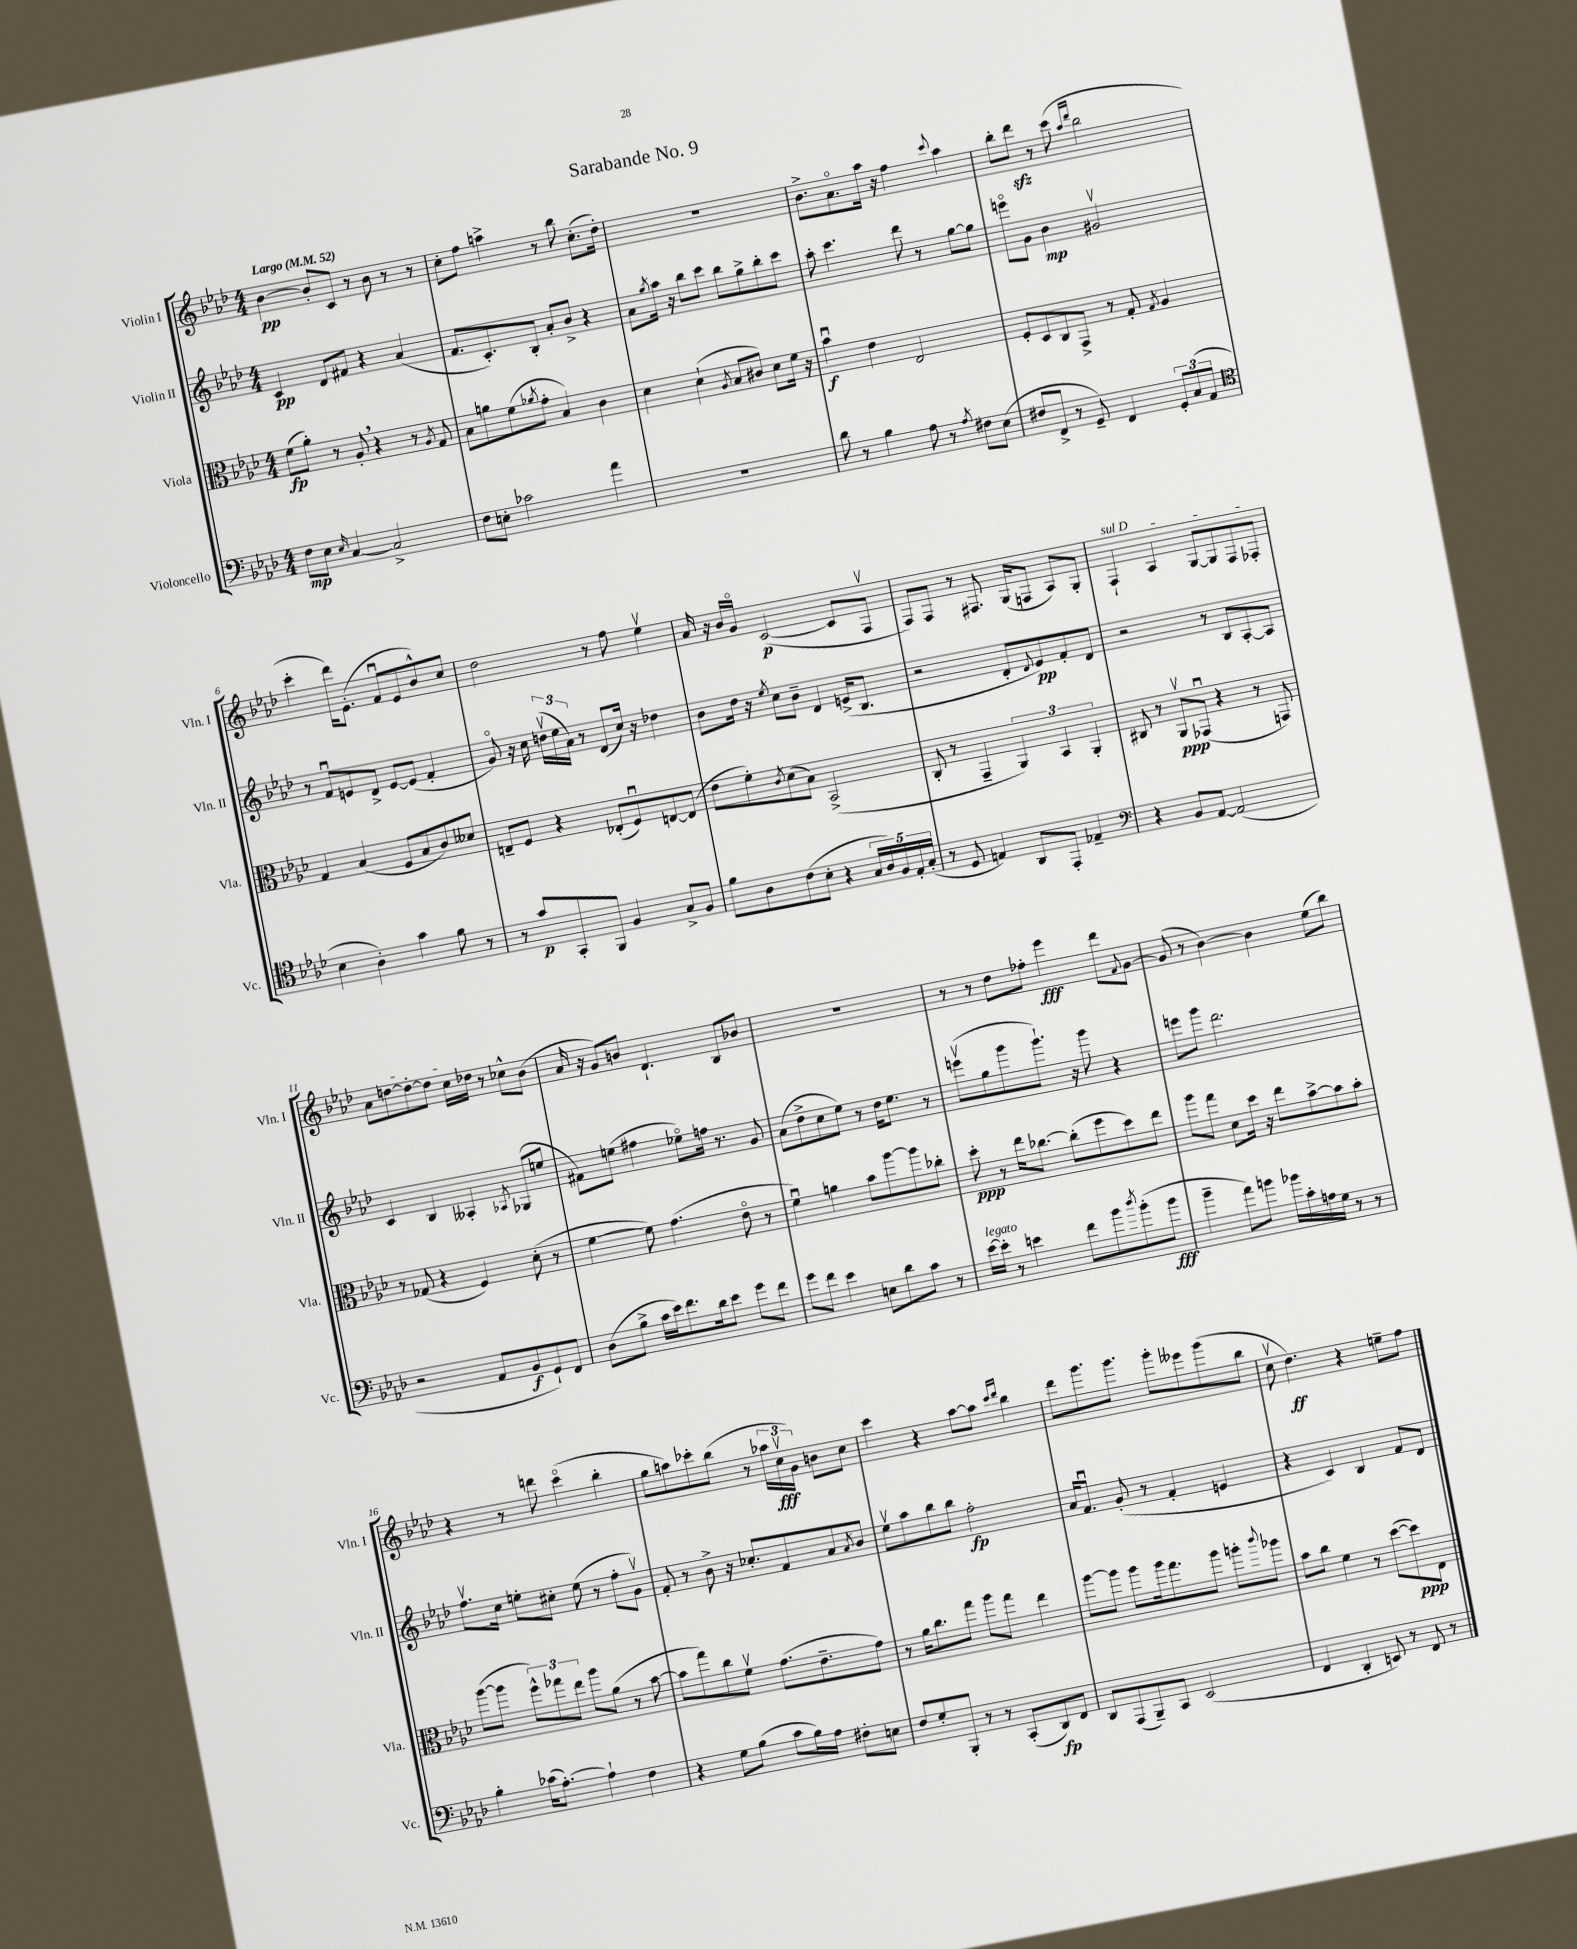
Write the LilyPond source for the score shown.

\header { title = "Sarabande No. 9" }
<<
\new StaffGroup <<
\new Staff = "s0" \with { instrumentName = "Violin I" shortInstrumentName = "Vln. I" } {
    \clef treble \key aes \major \numericTimeSignature \time 4/4 \tempo "Largo" 4 = 52
    bes'4~\pp bes'8-. c'8 r8 bes'8 r8 r8 |
    c''8-. f''8 a''4-> r8 bes''8 c''8.-.( des''16-.) |
    R1 |
    bes'8.-> aes'8.\flageolet aes''16 r16 f''4 \appoggiatura { c'''8 } aes''4 |
    bes''8-. des'''8\sfz r8 c'''8( \grace { aes''16 des'''16 } bes''2 |
    c'''4-. des'''16) ees'8.-.( f'8\downbow ees'8 bes'8-^) c''8 |
    des''2 r8 f''8 ees''4\upbow |
    aes'16 r16 bes'16 g'16\flageolet c'2~\p( c'8 f8\upbow |
    f8) f8 r8 fis8. g16( f8 aes8) g8-. |
    \once \override TextSpanner.bound-details.left.text = \markup { \italic "sul D" } f4-!\startTextSpan aes4 g8~ g8 f8 fes8-. |
    aes'8 d''8~ d''8~-. d''8 c''16 des''16\stopTextSpan r8 ces''8-^ bes'8( |
    aes'16 r16 g'8) b'8 des'4.-! bes8 bes'8 |
    R1 |
    r8 r8 des''8 fes''8-. ees'''4\fff des'''8 \appoggiatura { f'8 } g'8~ |
    g'8( r8 bes'4~) bes'4 ees''8( bes''8) |
    r4 r8 d'''8 c'''4\flageolet( bes''4-. |
    g''8 a''8) ces'''8-. bes''8( r8 \tuplet 3/2 { aes''16 c''16\upbow\fff g'16) } b'8 c''8 |
    c'''4 r4 aes''8~ aes''8 \grace { c'''16 des'''16 } bes''4 |
    des'''8 g'''8. g'''8. g'''8-. eeses'''8 g'''8( bes''8 |
    c''8\upbow des''4.\ff) r4 e''8-- f''8 \bar "|." |
}
\new Staff = "s1" \with { instrumentName = "Violin II" shortInstrumentName = "Vln. II" } {
    \clef treble \key aes \major \numericTimeSignature \time 4/4
    c'4\pp des'8 fis'8 r4 aes'4( |
    f'8. c'8.-.) bes8-. aes'8-. bes'8-> r4 |
    aes'8 \acciaccatura { g''8 } aes''16 r16 bes''8 c'''8 bes''8 g''8-> bes''8-. c'''8 |
    aes''8-. c'''4. des'''8 r8 g''8~ g''8 |
    e'''8\flageolet g'8 bes'4\mp gis'2\upbow |
    r8 f'8\downbow e'8 des'8-> e'8~ e'8( f'4-. |
    g'8\flageolet) r16 c''16 \tuplet 3/2 { d''16\upbow( ees''16 aes'16) } r8 des'8( c''16) r16 des''4 |
    bes'8 des''16 r16 \acciaccatura { ees''8 } c''8 bes'8-- des'4 e'16->( bes8. |
    r2 des'8-. \appoggiatura { des'8 } ees'8\pp) f'8-. des'8 |
    r2 r8 bes8 aes8~-. aes8 |
    c'4 bes4 aeses4-. \acciaccatura { aes8 } ges8( e''8 |
    fis'8) e''8( fis''4 ees''8\flageolet) f''16 r8. g'8 |
    aes'8( des''8-> c''8 ees''8) r8 des''16 ees''8. r8 |
    e'''8\upbow( g''8 g'''8 g'''8.-!) r16 g'''8 r4 |
    e'''8 g'''8 des'''2. |
    f''8.\upbow c''16 e''8-. cis''8-. e''8( r8 f''8-. g'8\upbow) |
    f'8-. r8 bes'8-> r16 ces''8.-. f'8 aes'8 \acciaccatura { aes'8 } bes'8 |
    ees''8\upbow aes''8 bes''8 bes''8 f''2-.\fp |
    aes'16 f'8.\downbow g'8-.( r8 f'4-. e'4 |
    r4 c'4) bes4 f'8 des'8 \bar "|." |
}
\new Staff = "s2" \with { instrumentName = "Viola" shortInstrumentName = "Vla." } {
    \clef alto \key aes \major \numericTimeSignature \time 4/4
    f'8\fp( aes'8-.) r8 aes8-. \breathe r4 r8 \acciaccatura { aes8 } g8 |
    bes8 a'8 f'8( \acciaccatura { aes'8 } g'8-. bes4) c'4 |
    des'4 des'4-!( \acciaccatura { aes8 } bes8 cis'8) des'8 f'16 r16 |
    bes'4\downbow\f ees'4 ees2 |
    f8-. des8 c8 g,8-> r8 g8-. \acciaccatura { g8 } aes4 |
    g4 bes4( f8 bes8 c'8) deses'8 |
    e8-- f8 r4 ees8-.( f8\downbow) e8~ e8( |
    ees'8 f'8-.) \acciaccatura { c'8 } des'8( bes8) bes,2->( |
    c8-. r8 g,4-- \tuplet 3/2 { aes,4) bes,4 aes,4-. } |
    cis8 r8 aes,8\upbow\ppp ges,8\downbow( r4 r8 g,8) |
    r8 ges8( r4 f4) des'8-.( r8 |
    f'4~ f'8) g'4.( ees'8\flageolet r8 |
    f'4\downbow) a'4 bes'8 aes''8~ aes''8 ces''8-. |
    des''8-.\ppp r8 ees''16 ces''8.~ ces''8-.( f''8 des''8) ees''8 |
    aes''8 g''8 des'8 des''16 r16 ees''8 bes'8~-> bes'8 bes'8-. |
    aes''8~( aes''8 \tuplet 3/2 { f''8-^) ges''8 ees''8 } aes''8 aes'8( r8 bes'8~ |
    bes'8 g''8) c''8 f'8\upbow g'8.( ees'8.-- g'8) |
    r8 aes'16 c''8. g''8 aes''8 g''8 ees''4 |
    aes''8~ aes''8 aes''8 aes''16 g''8. aes''8 a''8-. \appoggiatura { c'''8 } aes''8 |
    bes'8 c''8 f'4 r8 des''8~( des''8\ppp) ees8 \bar "|." |
}
\new Staff = "s3" \with { instrumentName = "Violoncello" shortInstrumentName = "Vc." } {
    \clef bass \key aes \major \numericTimeSignature \time 4/4
    f8\mp ees8 \grace { ees16 } c4~ c2-> |
    f8 e8-. ces'2 aes'4 |
    R1 |
    des'8 r8 bes4 aes8 r8 \acciaccatura { aes8 } fis8 ees8( |
    fis8 f,8-> r8 g,8--) f,4 \tuplet 3/2 { g,8-. c8( aes,8 } |
    \clef tenor bes4 aes4-.) g'4 f'8 r8 |
    r8 g'8\p g,8-. f,8 f4 g8-> f8 |
    f'8 aes8 c'8( bes8-. r4 \tuplet 5/4 { g16 aes16) f16 ees16-. g16-.( } |
    r8 des8 e4) aes,8 ees,8-. ees4-- |
    \clef bass r4 bes,8 aes,8~ aes,2( |
    r2 aes,8 bes,8\f g,8-!) f,8 |
    des8( bes8-> c'16 ees'16) f'8. des'16 ees'8 g'8 f'8 |
    g'8 f'8 ees'4 e8 des'8 c'8 r8 |
    ees'16~^\markup { \italic "legato" } ees'16-. r8 e'4 f'8 bes'8 \acciaccatura { des''8 } bes'8-.( bes'8\fff |
    bes'4-- aes'8) b'8 bes'16 c'16-. a16 g16 r8 r8 |
    bes4-. ces'16( aes8.~-.) aes4-! f4 |
    r4 g8 bes8( c'8 bes16) aes16 fis8-. e8 |
    f8 g8-. bes,,8-. r8 r8 c,8-.( des,8\fp) f,8 |
    des,8 aes,,8( bes,,8--) c,8 ees,2( |
    f,4 des,4-. e,8) r8 f,8 r8 \bar "|." |
}
>>
>>
